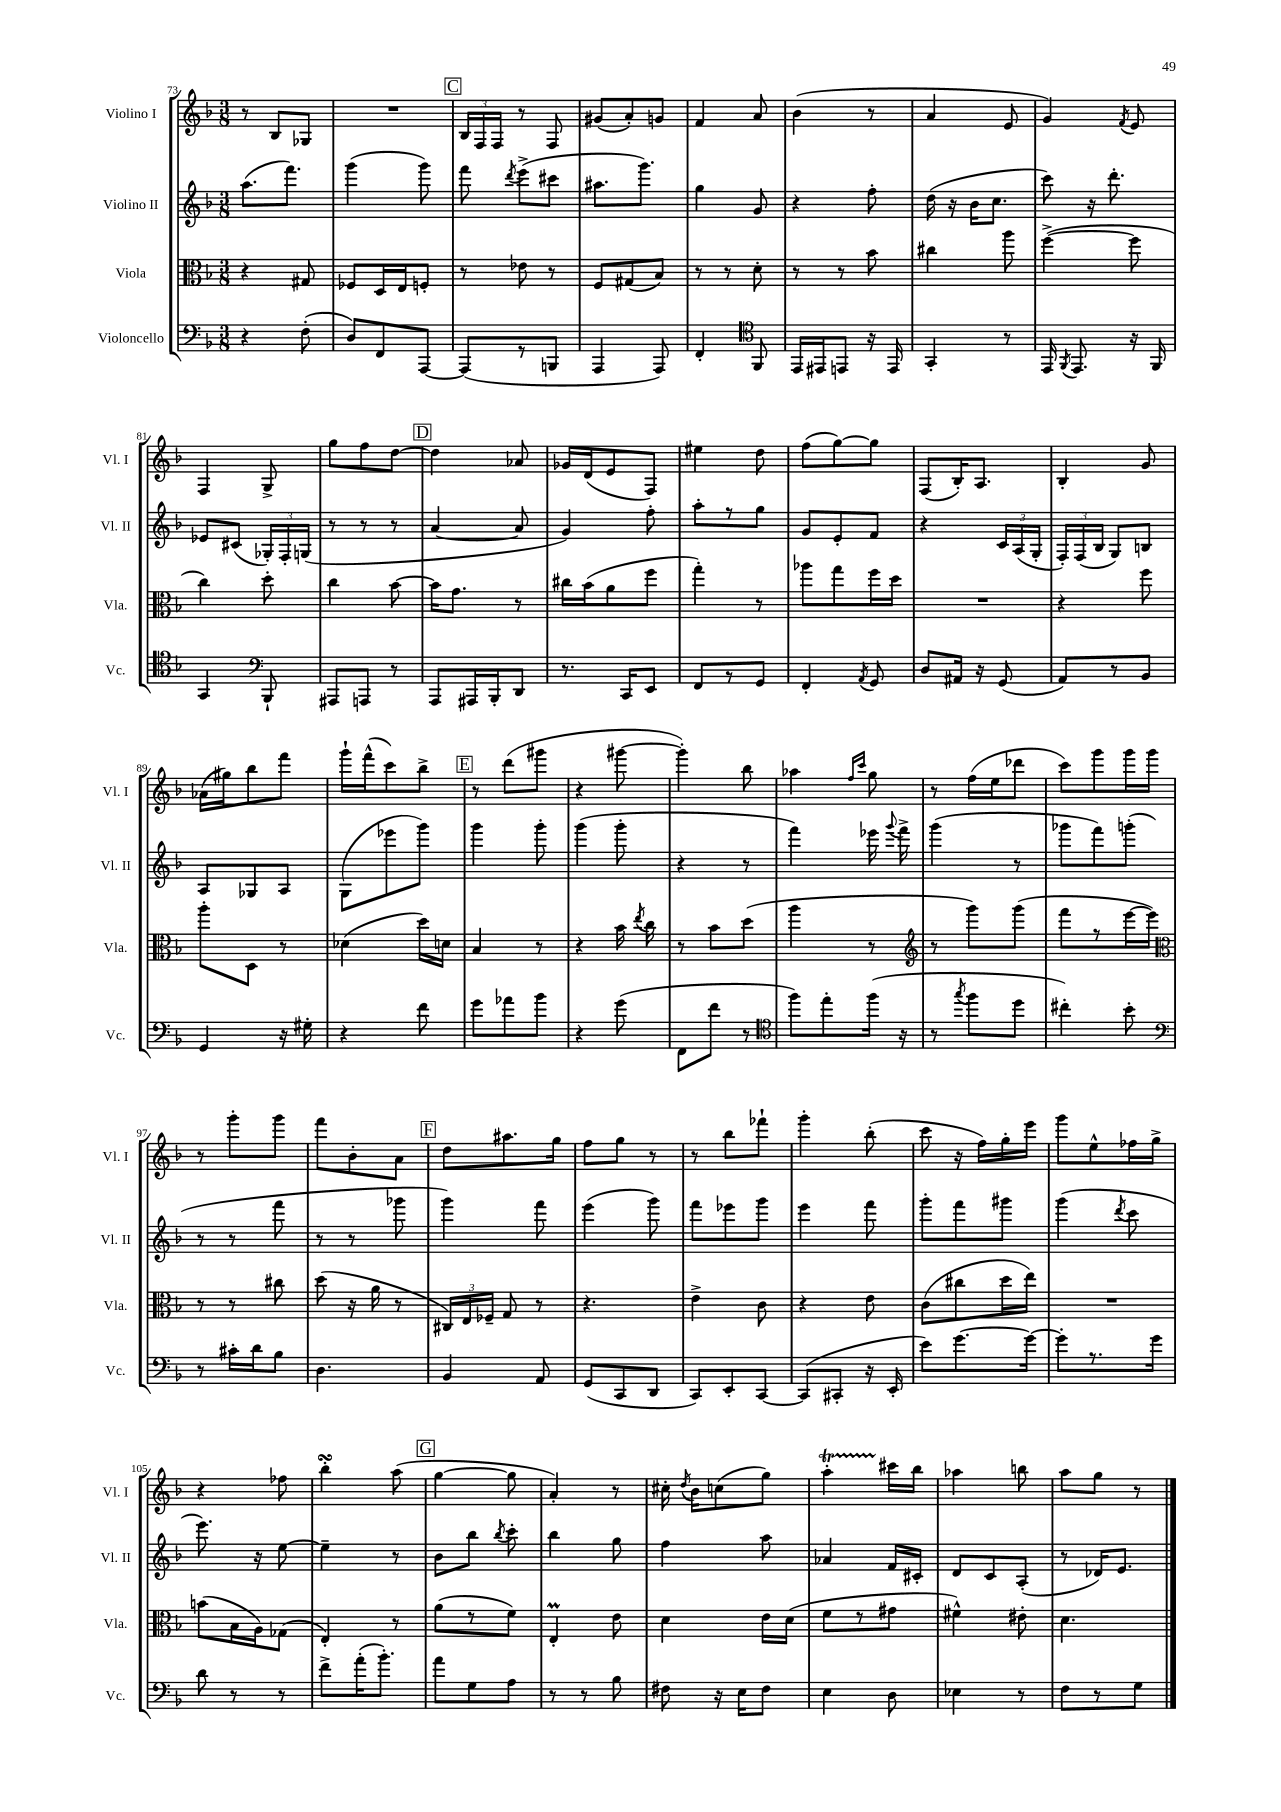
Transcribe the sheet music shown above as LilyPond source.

<<
\new StaffGroup <<
\new Staff = "s0" \with { instrumentName = "Violino I" shortInstrumentName = "Vl. I" } {
    \clef treble \key f \major \numericTimeSignature \time 3/8
    \autoBeamOff r8 bes8[ ges8] |
    R4. |
    \mark \markup { \box "C" } \tuplet 3/2 { bes16[ f16 f16] } r8 f8 |
    gis'8[( a'8-.) g'8] |
    f'4 a'8 |
    bes'4( r8 |
    a'4 e'8 |
    g'4) \acciaccatura { f'8 } e'8 |
    f4 g8-> |
    g''8[ f''8 d''8]~ |
    \mark \markup { \box "D" } d''4 aes'8 |
    ges'16[ d'16( e'8 f8]) |
    eis''4 d''8 |
    f''8[( g''8~) g''8] |
    f8[( bes16-.) a8.] |
    bes4-. g'8 |
    aes'16[( gis''16) bes''8 f'''8] |
    g'''16[-! f'''16-^( c'''8) bes''8]-> |
    \mark \markup { \box "E" } r8 d'''8[( gis'''8] |
    r4 gis'''8~ |
    gis'''4-.) bes''8 |
    aes''4 \grace { f''16[ c'''16] } g''8 |
    r8 f''16[( e''16 des'''8] |
    c'''8[) g'''8 g'''16 g'''16] |
    r8 g'''8[-. g'''8] |
    f'''8[ bes'8-. a'8] |
    \mark \markup { \box "F" } d''8[ ais''8. g''16] |
    f''8[ g''8] r8 |
    r8 bes''8[ fes'''8]-! |
    g'''4-. bes''8-.( |
    c'''8 r16 f''16[) g''16-. e'''16] |
    g'''8[ e''8-^ fes''16 g''16]-> |
    r4 fes''8 |
    bes''4-.\turn a''8( |
    \mark \markup { \box "G" } g''4~ g''8 |
    a'4-.) r8 |
    cis''16-. \acciaccatura { d''8 } bes'16[ c''8( g''8]) |
    a''4-.\startTrillSpan cis'''16[\stopTrillSpan bes''16] |
    aes''4 b''8 |
    a''8[ g''8] r8 \bar "|." |
}
\new Staff = "s1" \with { instrumentName = "Violino II" shortInstrumentName = "Vl. II" } {
    \clef treble \key f \major \numericTimeSignature \time 3/8
    \autoBeamOff a''8.[( f'''8.]) |
    g'''4( g'''8) |
    \mark \markup { \box "C" } f'''8 \acciaccatura { d'''8 } e'''8[->( cis'''8] |
    ais''8.[ g'''8.]) |
    g''4 g'8 |
    r4 f''8-. |
    d''16( r16 bes'16[ c''8.] |
    c'''8) r16 d'''8.-. |
    ees'8[ cis'8]( \tuplet 3/2 { ges16[-.) f16-. g16]( } |
    r8 r8 r8 |
    \mark \markup { \box "D" } a'4~ a'8 |
    g'4) f''8-. |
    a''8[-. r8 g''8] |
    g'8[ e'8-. f'8] |
    r4 \tuplet 3/2 { c'16[ a16( g16]-. } |
    \tuplet 3/2 { f16[-.) f16( bes16] } g8[) b8] |
    a8[ ges8 a8] |
    g8[( ees'''8 g'''8]) |
    \mark \markup { \box "E" } g'''4 g'''8-. |
    g'''4( g'''8-. |
    r4 r8 |
    f'''4) ees'''16 \appoggiatura { g'''8 } f'''16-> |
    g'''4( r8 |
    ges'''8[ f'''8) g'''8]-.( |
    r8 r8 f'''8 |
    r8 r8 ges'''8 |
    \mark \markup { \box "F" } g'''4) f'''8 |
    e'''4( g'''8) |
    f'''8[ ees'''8 g'''8] |
    e'''4 f'''8 |
    g'''8[-. f'''8 gis'''8] |
    g'''4( \acciaccatura { d'''8 } c'''8 |
    e'''8.) r16 e''8~ |
    e''4-- r8 |
    \mark \markup { \box "G" } bes'8[ bes''8] \acciaccatura { bes''8 } c'''8-. |
    bes''4 g''8 |
    f''4 a''8 |
    aes'4 f'16[ cis'16]-. |
    d'8[ c'8 a8]-.( |
    r8 des'16[) e'8.] \bar "|." |
}
\new Staff = "s2" \with { instrumentName = "Viola" shortInstrumentName = "Vla." } {
    \clef alto \key f \major \numericTimeSignature \time 3/8
    \autoBeamOff r4 gis8 |
    fes8[ d16 e16 f8]-. |
    \mark \markup { \box "C" } r8 ees'8 r8 |
    f8[ gis8( bes8]) |
    r8 r8 d'8-. |
    r8 r8 bes'8 |
    cis''4 a''8 |
    f''4~->( f''8 |
    c''4) d''8-. |
    c''4 bes'8~ |
    \mark \markup { \box "D" } bes'16[ g'8.] r8 |
    cis''16[ bes'16( a'8 f''8] |
    g''4-.) r8 |
    aes''8[ g''8 f''16 d''16] |
    R4. |
    r4 f''8 |
    a''8[-. d8] r8 |
    des'4( d''16[) d'16] |
    \mark \markup { \box "E" } bes4 r8 |
    r4 bes'16 \acciaccatura { e''8 } c''16 |
    r8 bes'8[ d''8]( |
    a''4 r8 |
    \clef treble r8 g'''8[) g'''8]( |
    f'''8[ r8 e'''16~ e'''16]) |
    \clef alto r8 r8 cis''8 |
    d''8( r16 a'16 r8 |
    \mark \markup { \box "F" } \tuplet 3/2 { cis16[) e16 fes16]-- } g8 r8 |
    r4. |
    e'4-> c'8 |
    r4 e'8 |
    c'8[( cis''8 d''16 e''16]) |
    R4. |
    b'8[( bes16 a16) ges8]( |
    e4-.) r8 |
    \mark \markup { \box "G" } a'8[( r8 f'8]) |
    e4-.\prall e'8 |
    d'4 e'16[ d'16]( |
    f'8[ r8 gis'8] |
    fis'4-^) eis'8-. |
    d'4. \bar "|." |
}
\new Staff = "s3" \with { instrumentName = "Violoncello" shortInstrumentName = "Vc." } {
    \clef bass \key f \major \numericTimeSignature \time 3/8
    \autoBeamOff r4 f8-.( |
    d8[) f,8 a,,8]~ |
    \mark \markup { \box "C" } a,,8[( r8 b,,8] |
    a,,4 a,,8) |
    f,4-. \clef tenor f,8 |
    e,16[ eis,16 e,8] r16 e,16 |
    g,4-. r8 |
    e,16 \acciaccatura { f,8 } e,8. r16 f,16 |
    g,4 \clef bass bes,,8-! |
    ais,,8[ a,,8] r8 |
    \mark \markup { \box "D" } a,,8[ ais,,16 bes,,16-. d,8] |
    r8. c,16[ e,8] |
    f,8[ r8 g,8] |
    f,4-. \acciaccatura { a,8 } g,8 |
    d8[ ais,16] r16 g,8( |
    a,8[) r8 bes,8] |
    g,4 r16 gis16-. |
    r4 f'8 |
    \mark \markup { \box "E" } g'8[ aes'8 bes'8] |
    r4 g'8( |
    f,8[ f'8] r8 |
    \clef tenor f''8[) e''8-. f''16]( r16 |
    r8 \acciaccatura { g''8 } f''8[ d''8] |
    cis''4-.) bes'8-. |
    \clef bass r8 cis'16[-. d'16 bes8] |
    d4. |
    \mark \markup { \box "F" } bes,4 a,8 |
    g,8[( c,8 d,8] |
    c,8[) e,8-. c,8]~ |
    c,8[( cis,8]-. r16 e,16-. |
    e'8[) g'8.~ g'16]~ |
    g'8[-. r8. g'16] |
    d'8 r8 r8 |
    f'8[-> a'16-.( bes'8.]-.) |
    \mark \markup { \box "G" } a'8[ g8 a8] |
    r8 r8 bes8 |
    fis8 r16 e16[ fis8] |
    e4 d8 |
    ees4 r8 |
    f8[ r8 g8] \bar "|." |
}
>>
>>
\layout { \context { \Score currentBarNumber = #73 } }
